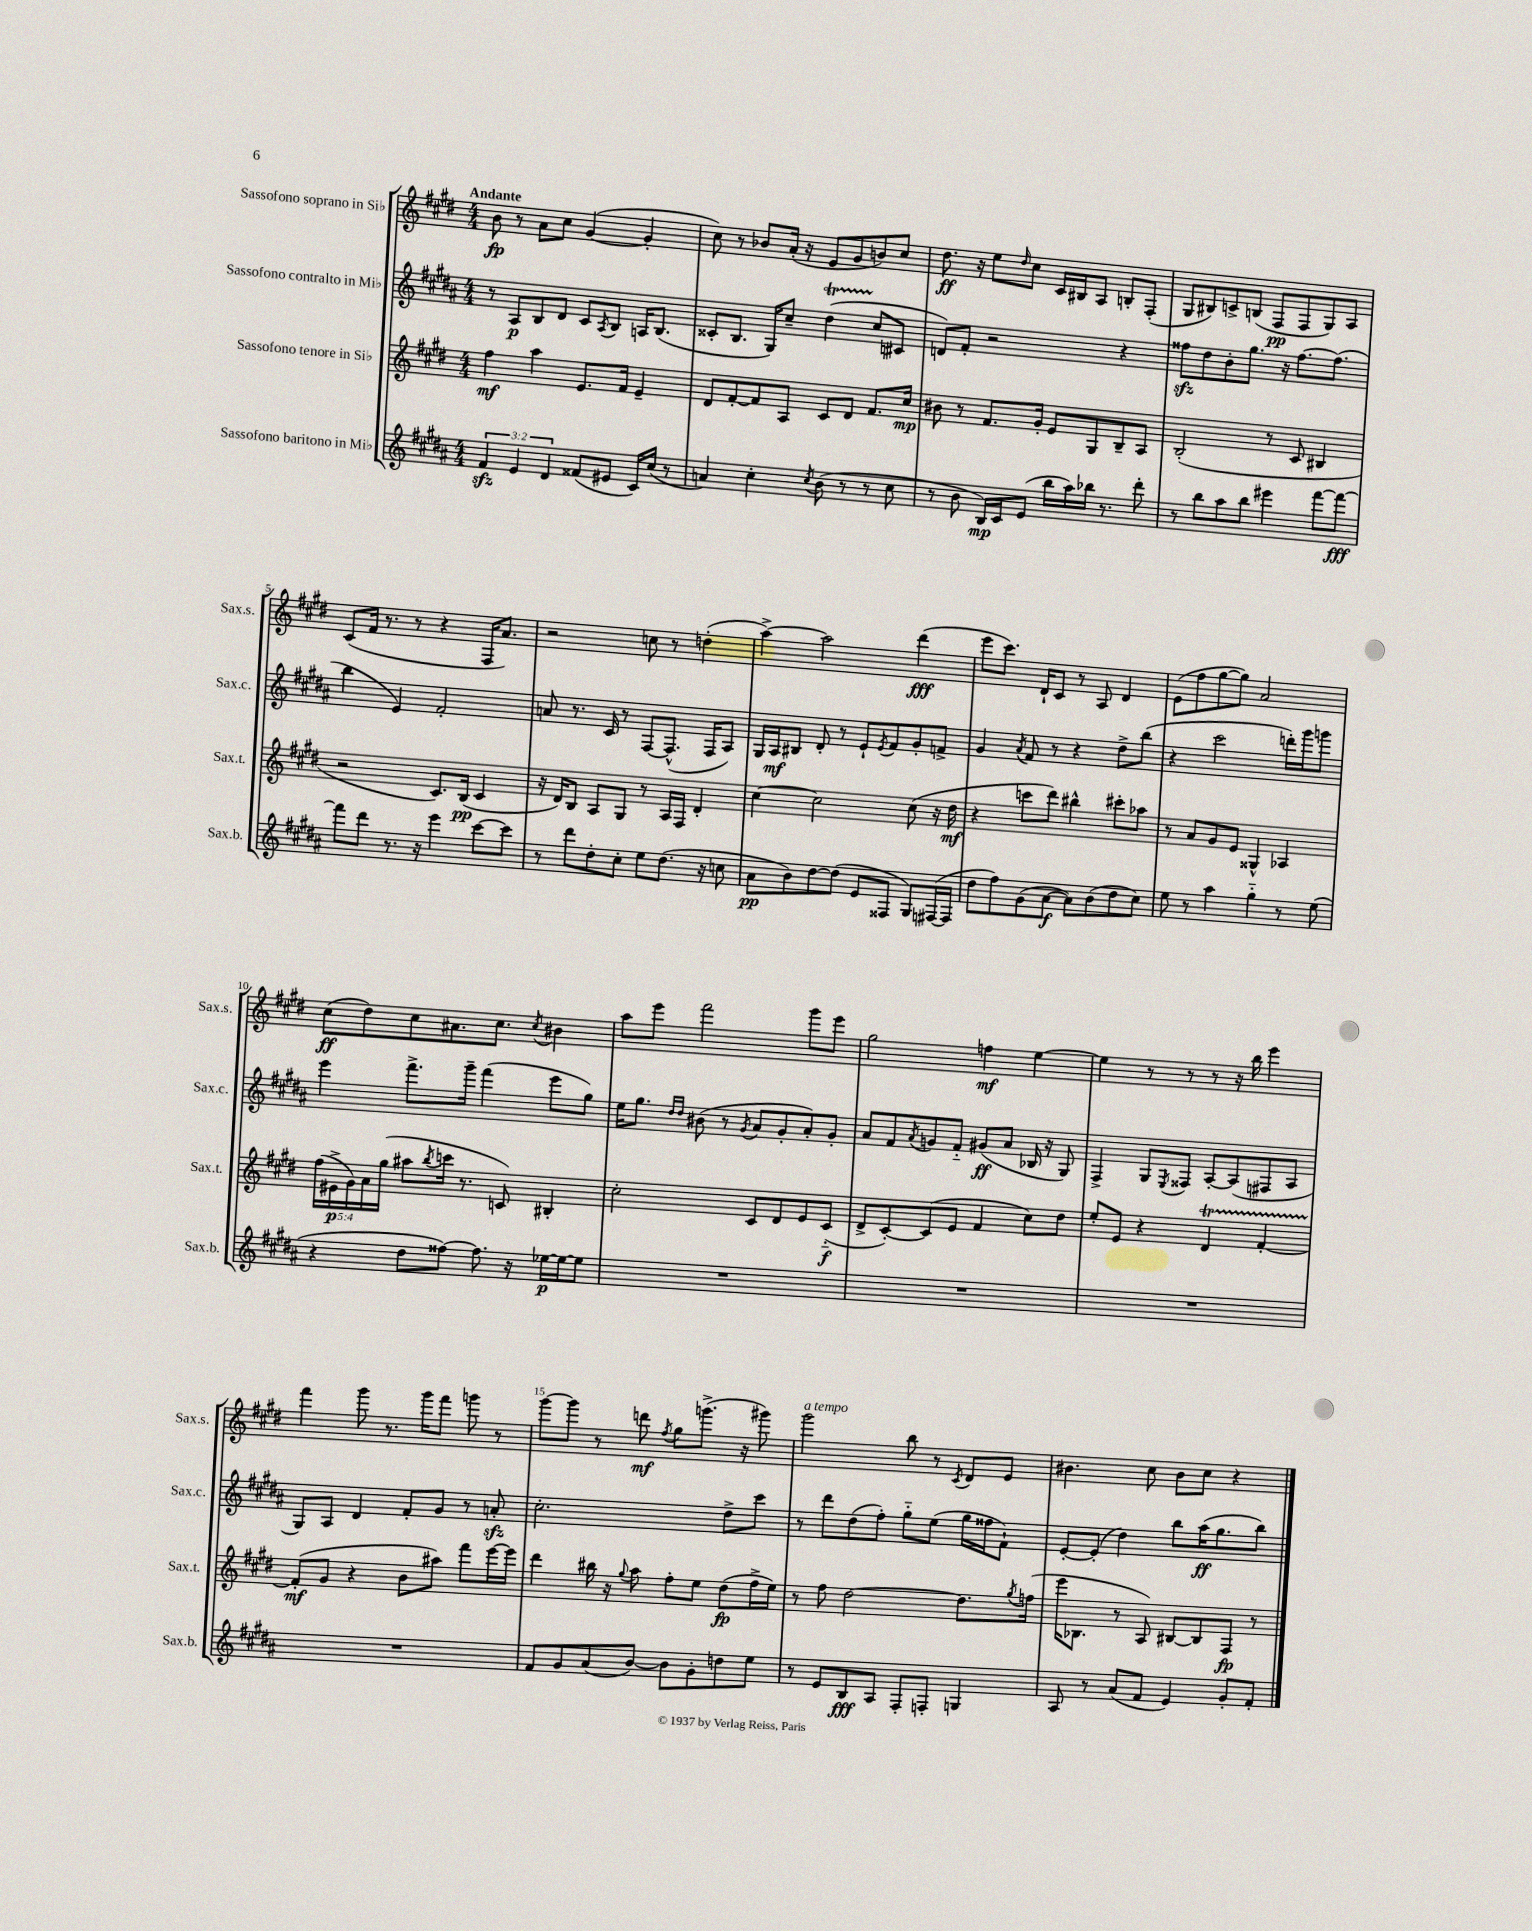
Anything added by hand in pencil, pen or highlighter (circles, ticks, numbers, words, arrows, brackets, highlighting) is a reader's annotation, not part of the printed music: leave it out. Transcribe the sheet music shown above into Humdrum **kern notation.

**kern	**dynam	**kern	**dynam	**kern	**dynam	**kern	**dynam
*part4	*part4	*part3	*part3	*part2	*part2	*part1	*part1
*staff4	*staff4	*staff3	*staff3	*staff2	*staff2	*staff1	*staff1
*I"Sassofono baritono in Mi♭	*	*I"Sassofono tenore in Si♭	*	*I"Sassofono contralto in Mi♭	*	*I"Sassofono soprano in Si♭	*
*I'Sax.b.	*	*I'Sax.t.	*	*I'Sax.c.	*	*I'Sax.s.	*
*clefG2	*	*clefG2	*	*clefG2	*	*clefG2	*
*k[f#c#g#d#a#]	*	*k[f#c#g#d#]	*	*k[f#c#g#d#a#]	*	*k[f#c#g#d#]	*
*M4/4	*	*M4/4	*	*M4/4	*	*M4/4	*
=1	=1	=1	=1	=1	=1	=1	=1
!	!	!	!	!	!	!LO:TX:a:B:t=Andante	!
6f#zz/	.	4ff#\	mf	8r	.	8b\	fp
.	.	.	.	8A#/L	p	8r	.
6e/	.	.	.	.	.	.	.
.	.	4aa\	.	8B/	.	8a\L	.
6d#/	.	.	.	.	.	.	.
.	.	.	.	8d#/J	.	8cc#\J	.
(8f##X/L	.	8.e/L	.	8c#/L	.	([4g#/	.
.	.	.	.	8qA#/	.	.	.
8e#X/J	.	.	.	8B/J	.	.	.
.	.	16f#/Jk	.	.	.	.	.
16c#/LL)	.	4e~/	.	16An/KL	.	4g#'/]	.
(16cc#/JJ	.	.	.	(8.B/J	.	.	.
8r	.	.	.	.	.	.	.
=2	=2	=2	=2	=2	=2	=2	=2
4an/)	.	8d#/L	.	8c##X'/L	.	8cc#\)	.
.	.	[8f#'/	.	8.B/J	.	8r	.
4cc#'\	.	8f#/]	.	.	.	8b-X/L	.
.	.	.	.	16G#/KL)	.	.	.
.	.	8A/J	.	8cc#~/J	.	(16a'/Jk	.
.	.	.	.	.	.	16r	.
8qcc#/	.	.	.	.	.	.	.
(8b\	.	8c#/L	.	(4dd#t\	.	8e/L	.
8r	.	8d#/J	.	.	.	8g#/	.
8r	.	8.f#/L	.	8cc#/L	.	8bn/)	.
8cc#\	.	.	.	8c#X/J	.	8cc#/J	.
.	.	16cc#/Jk	mp	.	.	.	.
=3	=3	=3	=3	=3	=3	=3	=3
8r	.	8b#X\	.	8dn/L)	.	8.dd#\	ff
8b\	.	8r	.	8f#'/J	.	.	.
.	.	.	.	.	.	16r	.
16B/LL)	mp	8.f#/L	.	2r	.	8ee\L	.
16c#/J	.	.	.	.	.	.	.
.	.	.	.	.	.	16qqdd#/	.
(8e/J	.	.	.	.	.	8cc#\J	.
.	.	16g#'/Jk	.	.	.	.	.
16bb\LL	.	8e/L	.	.	.	16c#/LL	.
16aa#\)	.	.	.	.	.	16B#X/J	.
16bb-X\JJ	.	8G#/	.	.	.	8A/J	.
8.r	.	.	.	.	.	.	.
.	.	8B~/	.	4r	.	8Bn'/L	.
8ddd#'\	.	8A/J	.	.	.	(8F#'/J	.
=4	=4	=4	=4	=4	=4	=4	=4
8r	.	(2B'/	.	8ff##Xzz\L	.	8G#/L	.
8bb\L	.	.	.	8dd#\	.	8B#X/)	.
8aa#\	.	.	.	8b'\	.	8cn^/	.
8bb\J	.	.	.	8.gg#\J	.	(8Bn/J	.
4eee#X\	.	8r	.	.	.	8F#/L	pp
.	.	.	.	16r	.	.	.
.	.	8c#/	.	[8.ff##\L	.	8F#/	.
[8fff#\L	.	4B#X/	.	.	.	8G#/)	.
.	.	.	.	(8.ff##\J]	.	.	.
8fff#\J_	fff	.	.	.	.	8A/J	.
!!LO:LB:g=z
=5	=5	=5	=5	=5	=5	=5	=5
8fff#\L]	.	2r	.	4bb\	.	(8c#/L	.
8ddd#\J	.	.	.	.	.	16f#/Jk	.
.	.	.	.	.	.	8.r	.
8.r	.	.	.	4e/)	.	.	.
.	.	.	.	.	.	8r	.
16r	.	.	.	.	.	.	.
4eee\	.	8.c#/L)	.	2f#'/	.	4r	.
.	.	(16B/Jk	pp	.	.	.	.
[8ccc#\L	.	4c#/	.	.	.	16F#/KL	.
.	.	.	.	.	.	8.a/J)	.
8ccc#\J]	.	.	.	.	.	.	.
=6	=6	=6	=6	=6	=6	=6	=6
8r	.	16r	.	8an/	.	2r	.
.	.	16d#/KL)	.	.	.	.	.
8ddd#\L	.	8B/J	.	8.r	.	.	.
8dd#'\	.	8A/L	.	.	.	.	.
.	.	.	.	16c#/	.	.	.
8cc#'\J	.	8G#/J	.	8r	.	.	.
8ee\L	.	8r	.	[8F#/L	.	8ccn\	.
(8.dd#\J	.	16A/LL	.	(8.F#^^/J]	.	8r	.
.	.	16F#/JJ	.	.	.	.	.
.	.	4d#'/	.	.	.	(4ddn'\	.
16r	.	.	.	16F#/KL	.	.	.
8ccn\	.	.	.	8A#/J)	.	.	.
=7	=7	=7	=7	=7	=7	=7	=7
8a#\L	pp	[4cc#\	.	16G#/LL	.	[4aa^\)	.
.	.	.	.	16A#/J	mf	.	.
8b\)	.	.	.	8B#X/J	.	.	.
[8dd#\	.	2cc#\]	.	8d#'/	.	2aa\]	.
(8dd#\J]	.	.	.	8r	.	.	.
8e/L	.	.	.	8e`/L	.	.	.
.	.	.	.	8qe/	.	.	.
8F##X/J	.	.	.	8f#/	.	.	.
8G#/L)	.	(8cc#\	.	8g#'/	.	(4ddd#\	fff
([16F#X/L	.	16r	.	8fn^/J	.	.	.
16F#/JJ]	.	16dd#\	mf	.	.	.	.
=8	=8	=8	=8	=8	=8	=8	=8
8dd#\L	.	4r	.	4g#/	.	8eee\L	.
8ff#\)	.	.	.	.	.	8.ccc#\J)	.
.	.	.	.	8qa#/	.	.	.
(8g#\	.	8cccn\L	.	8f#/	.	.	.
.	.	.	.	.	.	16d#`/KL	.
[8a#\J	f	8ddd#\J)	.	8r	.	8c#/J	.
8a#\L])	.	4bb#X^^\	.	4r	.	8r	.
(8b\	.	.	.	.	.	8A/	.
8dd#\	.	8ccc#X'\L	.	8dd#^\L	.	4d#/	.
8cc#\J)	.	8aa-X\J	.	(8bb\J	.	.	.
=9	=9	=9	=9	=9	=9	=9	=9
8ee\	.	8r	.	4r	.	(8e\L	.
8r	.	8a/L	.	.	.	8ff#\	.
4aa#\	.	8g#/	.	2ccc#\	.	[8gg#\	.
.	.	8e/J	.	.	.	8gg#\J])	.
4gg#\	.	4G##X^^/	.	.	.	2a/	.
8r	.	4A-X/	.	16dddn'\LL)	.	.	.
.	.	.	.	16ggg#\J	.	.	.
(8ee\	.	.	.	8gggn\J	.	.	.
!!LO:LB:g=z
=10	=10	=10	=10	=10	=10	=10	=10
4r	.	(20ff#\LL	.	4eee\	.	(8cc#\L	ff
.	.	20e#X^\	p	.	.	.	.
.	.	20g#\)	.	.	.	.	.
.	.	.	.	.	.	8dd#\)	.
.	.	20a\	.	.	.	.	.
.	.	(20gg#\JJ	.	.	.	.	.
8dd#\L	.	8aa#X\L	.	8.fff#^\L	.	8cc#\	.
.	.	8qbb/	.	.	.	.	.
[8ff##X\J)	.	16cccn\Jk	.	.	.	8.a#X\	.
.	.	8.r	.	16ggg#~\Jk	.	.	.
8.ff##\]	.	.	.	(4fff#\	.	.	.
.	.	.	.	.	.	8.cc#\J	.
.	.	8cn/)	.	.	.	.	.
16r	.	.	.	.	.	.	.
.	.	.	.	.	.	8qcc#/	.
[16ee-X\LL	p	4B#X'/	.	8eee\L	.	4b#X\	.
16ee-\J_	.	.	.	.	.	.	.
8ee-\J]	.	.	.	8gg#\J)	.	.	.
=11	=11	=11	=11	=11	=11	=11	=11
1r	.	2cc#'\	.	16ee\KL	.	8aa\L	.
.	.	.	.	8.gg#\J	.	.	.
.	.	.	.	.	.	8eee\J	.
.	.	.	.	16qqdd#/LL	.	.	.
.	.	.	.	16qqdd#/JJ	.	.	.
.	.	.	.	(8b#X\	.	2fff#\	.
.	.	.	.	8r	.	.	.
.	.	.	.	8qg#/	.	.	.
.	.	8c#/L	.	8a#/L	.	.	.
.	.	8d#/	.	8g#'/	.	.	.
.	.	8e/	.	8a#'/)	.	8ggg#\L	.
.	.	(8c#/J	f	8g#'/J	.	8eee\J	.
=12	=12	=12	=12	=12	=12	=12	=12
1r	.	8d#^/L	.	8a#/L	.	2gg#\	.
.	.	[8c#'/)	.	8f#/	.	.	.
.	.	.	.	8qa#/	.	.	.
.	.	(8c#/]	.	8gn/	.	.	.
.	.	8e/J	.	8f#/J	.	.	.
.	.	4f#/	.	(8g#X/L	ff	4ffn\	mf
.	.	.	.	8a#/J	.	.	.
.	.	8cc#\L)	.	16B-X/	.	[4ee\	.
.	.	.	.	16r	.	.	.
.	.	8dd#\J	.	8G#/)	.	.	.
=13	=13	=13	=13	=13	=13	=13	=13
1r	.	8ee'/L	.	4F#^/	.	4ee\]	.
.	.	8e/J	.	.	.	.	.
.	.	4r	.	8G#/L	.	8r	.
.	.	.	.	8qE/	.	.	.
.	.	.	.	8F##X/J	.	8r	.
.	.	4d#t/	.	[8A#'/L	.	8r	.
.	.	.	.	(8A#/]	.	16r	.
.	.	.	.	.	.	16bb\	.
.	.	[4f#TTT'/	.	8F#X/	.	4eee\	.
.	.	.	.	8A#/J	.	.	.
!!LO:LB:g=z
=14	=14	=14	=14	=14	=14	=14	=14
1r	.	(8f#'/L]	mf	8G#/L)	.	4fff#\	.
.	.	8g#/J	.	8A#/J	.	.	.
.	.	4r	.	4d#/	.	8ggg#\	.
.	.	.	.	.	.	8.r	.
.	.	8b\L	.	8f#'/L	.	.	.
.	.	.	.	.	.	16ggg#\KL	.
.	.	8aa#X\J)	.	8g#/J	.	8fff#\J	.
.	.	8fff#\L	.	8r	.	8gggn\	.
.	.	[16eee\L	.	8anzz'/	.	8r	.
.	.	16eee\JJ]	.	.	.	.	.
=15	=15	=15	=15	=15	=15	=15	=15
8f#/L	.	4ddd#\	.	2.cc#'\	.	[8ggg#\L	.
8g#/	.	.	.	.	.	8ggg#\J]	.
(8a#/	.	16bb#X\	.	.	.	8r	.
.	.	16r	.	.	.	.	.
.	.	8qqgg#/	.	.	.	.	.
[8b/J)	.	8aa\	.	.	.	8dddn\	mf
.	.	.	.	.	.	8qff#/	.
8b\L]	.	8ff#'\L	.	.	.	8gg#\L	.
8g#'\	.	8ee\J	.	.	.	(8.gggn^\J	.
8ddn\	.	(8dd#\L	fp	8dd#^\L	.	.	.
.	.	.	.	.	.	16r	.
8ee\J	.	16ff#^\L	.	8ccc#\J	.	8ggg#X\)	.
.	.	16ee\JJ)	.	.	.	.	.
=16	=16	=16	=16	=16	=16	=16	=16
!	!	!	!	!	!	!LO:TX:a:i:t=a tempo	!
8r	.	8r	.	8r	.	2ggg#\	.
8e/L	.	8ff#\	.	8ddd#\L	.	.	.
8B/	fff	[2dd#\	.	(8dd#\	.	.	.
8A#/J	.	.	.	8ff#'\J)	.	.	.
8F#'/L	.	.	.	8gg#\L	.	8bb\	.
8Fn'/J	.	.	.	(8ee\J	.	8r	.
.	.	.	.	.	.	8qc#/	.
4Gn/	.	8.dd#\L]	.	16gg#\LL	.	8d#/L	.
.	.	.	.	16ff##X\J	.	.	.
.	.	.	.	8f#`\J)	.	8e/J	.
.	.	8qgg#/	.	.	.	.	.
.	.	(16ffn\Jk	.	.	.	.	.
=17	=17	=17	=17	=17	=17	=17	=17
8A#/	.	16eee\KL	.	[8e'/L	.	4.b#X\	.
.	.	8.B-X\J	.	.	.	.	.
8r	.	.	.	(8e'/J]	.	.	.
(8a#/L	.	8r	.	4dd#\)	.	.	.
8f#/J	.	8A/)	.	.	.	8cc#\	.
4e/)	.	[8B#X/L	.	8bb\L	.	8b#\L	.
.	.	8B#/]	.	(16aa#\K	ff	8cc#\J	.
.	.	.	.	8.gg#\	.	.	.
8g#'/L	.	8F#/J	fp	.	.	4r	.
8f#'/J	.	8r	.	8bb\J)	.	.	.
==	==	==	==	==	==	==	==
*-	*-	*-	*-	*-	*-	*-	*-
